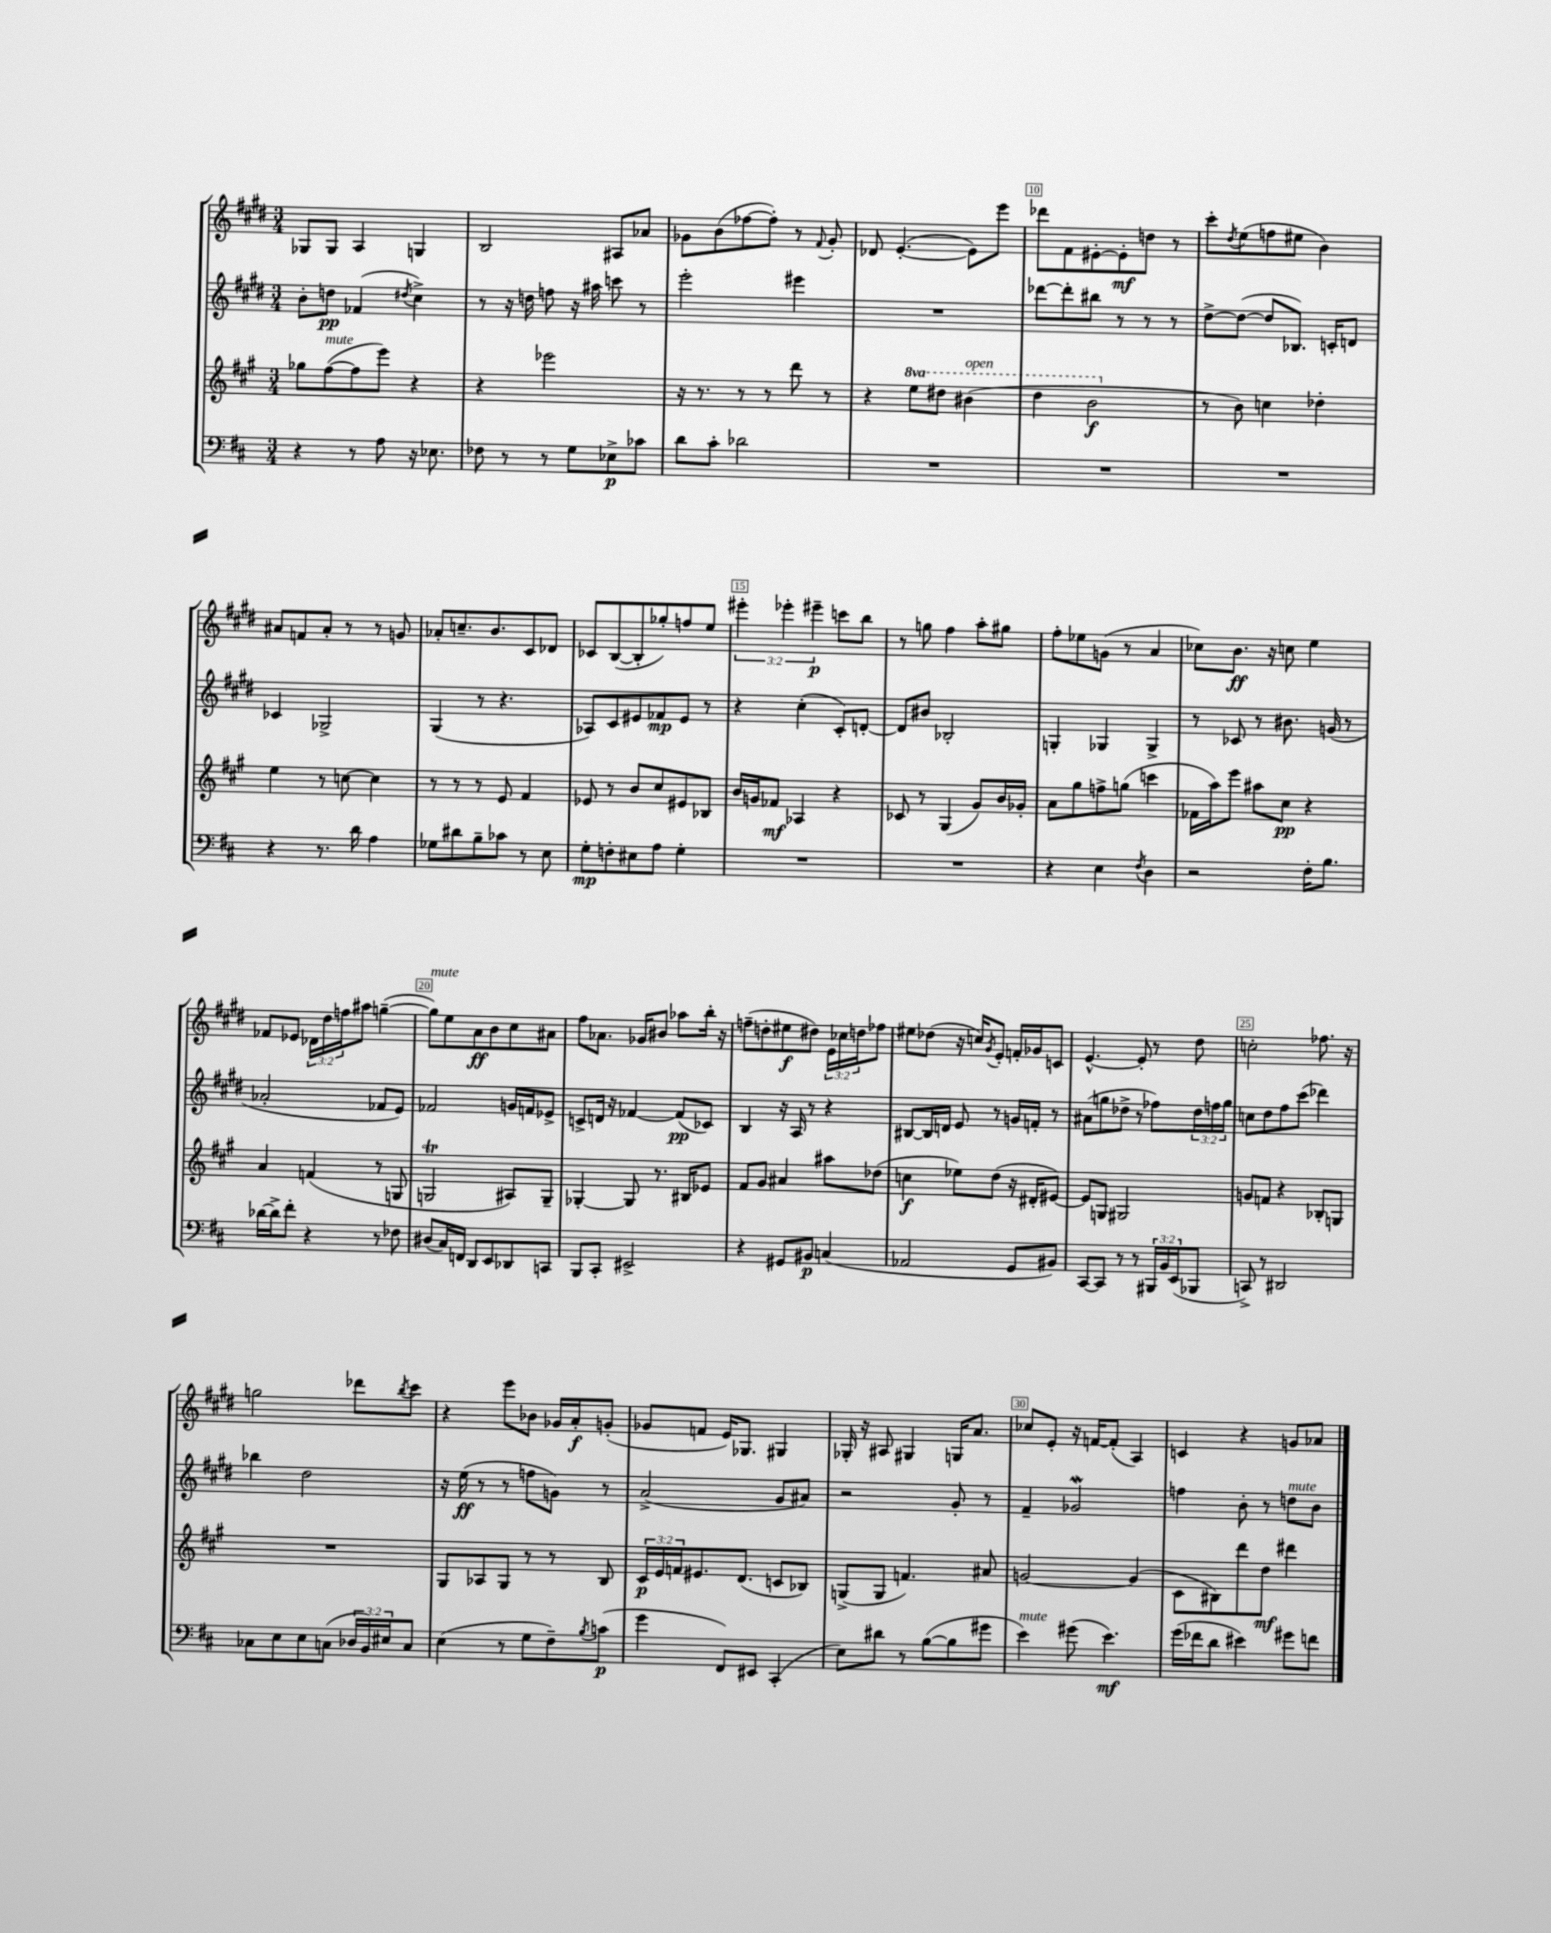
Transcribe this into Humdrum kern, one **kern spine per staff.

**kern	**kern	**kern	**kern
*staff4	*staff3	*staff2	*staff1
*clefF4	*clefG2	*clefG2	*clefG2
*k[f#c#]	*k[f#c#g#]	*k[f#c#g#d#]	*k[f#c#g#d#]
*M3/4	*M3/4	*M3/4	*M3/4
4r	8gg-	8b'	8G-
.	([8ff#	8dd	8G-
8r	8ff#]	(4f-	4A
8A	8eee)	.	.
.	.	8qdd#	.
16r	4r	4cc#^)	4G
8.E-	.	.	.
=	=	=	=
8F-	4r	8r	2B
8r	.	16r	.
.	.	16dd	.
8r	2eee-	8ff	.
8G	.	16r	.
.	.	16aa#	.
8E-^	.	8ccc	8A#
8c-	.	8r	8a-
=	=	=	=
8d	16r	2eee'	8g-
.	8.r	.	.
8c#'	.	.	(8b
2d-	8r	.	[8ff-
.	8r	.	8ff-'])
.	8ddd	4eee#	8r
.	.	.	8qqf#
.	8r	.	8g-'
=	=	=	=
2.r	4r	2.r	8d-
.	.	.	([4.e'
.	8eee	.	.
.	8ddd#	.	.
.	(4bb#	.	8e])
.	.	.	8eee
=	=	=	=
2.r	4ddd	[8ddd-	8ddd-
.	.	8ddd-']	8f#
.	2bb	8bb#	[8e#'
.	.	8r	8e#']
.	.	8r	8dd
.	.	8r	8r
=	=	=	=
2.r	8r	[8dd#^	8ccc#'
.	.	.	8qdd#
.	8b)	(8dd#_	(8ee
.	4cc	8dd#]	8ff
.	.	8.B-)	8ee#
.	4dd-'	.	4b)
.	.	16c'	.
.	.	8d	.
=	=	=	=
4r	4ee	4c-	8a#
.	.	.	8f
8.r	8r	2G-^	8a#'
.	[8cc	.	8r
16d	.	.	.
4A	4cc]	.	8r
.	.	.	8g
=	=	=	=
8G-	8r	(4G#	8a-'
8d#	8r	.	8.cc~
8B~	8r	8r	.
.	.	.	8.b
8c-	8e	4.r	.
8r	4f#	.	8c#
8E	.	.	8d-
=	=	=	=
8G'	8e-	8A-)	8c-
8F'	8r	8c#	([8B
8E#	8b	8e#	8B']
8A	8cc#	8f-	8gg-')
4G'	8e#	8e#	8ff
.	8B-	8r	8ee
=	=	=	=
2.r	16b	4r	6eee#'
.	16g	.	.
.	8f-	.	.
.	.	.	6eee-'
.	4A-	(4cc#'	.
.	.	.	6eee#~
.	4r	8c#')	8ccc
.	.	[8d'	8bb
=	=	=	=
2.r	8c-	8d]	8r
.	8r	8b#	8gg
.	(4G#	2B-'	4ff#
.	8g#)	.	8aa'
.	16b	.	8gg#
.	16g-'	.	.
=	=	=	=
4r	8a	4G'	8ff#'
.	8gg#	.	8ee-
4E	8ff^	4G-	(8g
.	(8gg	.	8r
8qF#	.	.	.
4D	4ccc	4G-^	4a
=	=	=	=
2r	16f-	8r	8cc-)
.	16aa)	.	.
.	8eee	8c-	8.b
.	8aa#	8r	.
.	.	.	16r
.	8cc#	8.b#	8cc
16F#'	4r	.	4ee
8.B	.	(16g	.
.	.	8r	.
=	=	=	=
[16d-	4a	2a-'	8f-
16d-^]	.	.	.
8f#'	.	.	8e-
4r	(4f	.	24d-
.	.	.	24dd#
.	.	.	24ff
.	.	.	8aa#
8r	8r	8f-	([4gg~
8F-	8G	8e)	.
=	=	=	=
(8D#	2G	2f-	8gg])
16C#)	.	.	8ee
16FF	.	.	.
8DD	.	.	8a
8EE	.	.	8b
8DD-	8A#)	16g	8cc#
.	.	16f	.
8CC	8G~	8e-^	8a#
=	=	=	=
8BBB	[4G-'	8c^	8ff#
8CC#'	.	16d	8.a-
.	.	16r	.
2EE#^	8G-]	[4f-	.
.	.	.	16g-
.	8.r	.	8b#
.	.	(8f-]	8aa-
.	16B#	.	.
.	8e-	8c-)	16bb'
.	.	.	16r
=	=	=	=
4r	8f#	4B	(8ff~
.	8g#	.	8dd'
8GG#	4a#	16r	8ee#
.	.	16A	.
8BB#	.	8r	8dd#)
(4C	8aa#	4r	24e
.	.	.	24cc-
.	.	.	24dd
.	(8dd-	.	8ff-
=	=	=	=
2AA-	4cc	[8B#	8ee#
.	.	16B#]	(8dd-
.	.	16d	.
.	8ee-)	8e	16r
.	.	.	16cc)
.	.	.	8qg#
.	(8dd	8r	8e'
8GG	16r	16g	16f'
.	16d#'	16f'	16g-
8BB#)	[8e#)	8r	8c
=	=	=	=
[8CC#	8e#]	(8a#	[4.e^^
8CC#]	8G	8gg	.
8r	2G#	8dd-^	.
8r	.	8r	8e']
24BBB#	.	8ff-)	8r
24BB	.	.	.
(24EE	.	.	.
8BBB-	.	24dd-	8dd#
.	.	24ff	.
.	.	24gg	.
=	=	=	=
8CC^)	8g	8cc	2cc'
8r	8f	8dd#	.
2DD#	4r	8ff#	.
.	.	(8ccc#	.
.	8B-'	4ddd-)	8.ff-
.	8G	.	.
.	.	.	16r
=	=	=	=
8C-	2.r	4bb-	2gg
8E	.	.	.
8E	.	2dd#	.
(8C	.	.	.
24D-	.	.	8ddd-
24BB)	.	.	.
24E#	.	.	.
.	.	.	8qbb
8C	.	.	8ccc#
=	=	=	=
(4E	8G#	16r	4r
.	.	(16ee	.
.	8A-	8r	.
8r	8G#	8r	8eee
8G	8r	8ff	8b-
8F#~)	8r	8g)	16g-
.	.	.	16a'
8qB	.	.	.
(8c	8B	8r	(8g'
=	=	=	=
4g	24c#	(2a^	8g-
.	24e	.	.
.	24f	.	.
.	8.e#	.	8f
8FF#)	.	.	16e)
.	(8.d	.	8.G-
8EE#	.	.	.
(4CC#'	8c	8g#	4G#
.	8B-)	8a#)	.
=	=	=	=
8E)	(8G^	2r	16G-'
.	.	.	16r
8d#	8G	.	8A#
8r	4.f)	.	4G#
([8B	.	.	.
8B]	.	8g#'	16G
.	.	.	8.a
8g#	8a#	8r	.
=	=	=	=
4e)	[2g	4f#~	8cc-
.	.	.	8e'
(8g#	.	2g-	16r
.	.	.	[16f
4.e)	.	.	(8f']
.	(4g]	.	4A)
=	=	=	=
(16g	8c#	4ff	4c
16f-	.	.	.
8d	8B#)	.	.
4e#)	8ddd	8b'	4r
.	8dd	8r	.
8g#	4ddd#	8dd	8g
8f	.	8b	8a-
==	==	==	==
*-	*-	*-	*-
